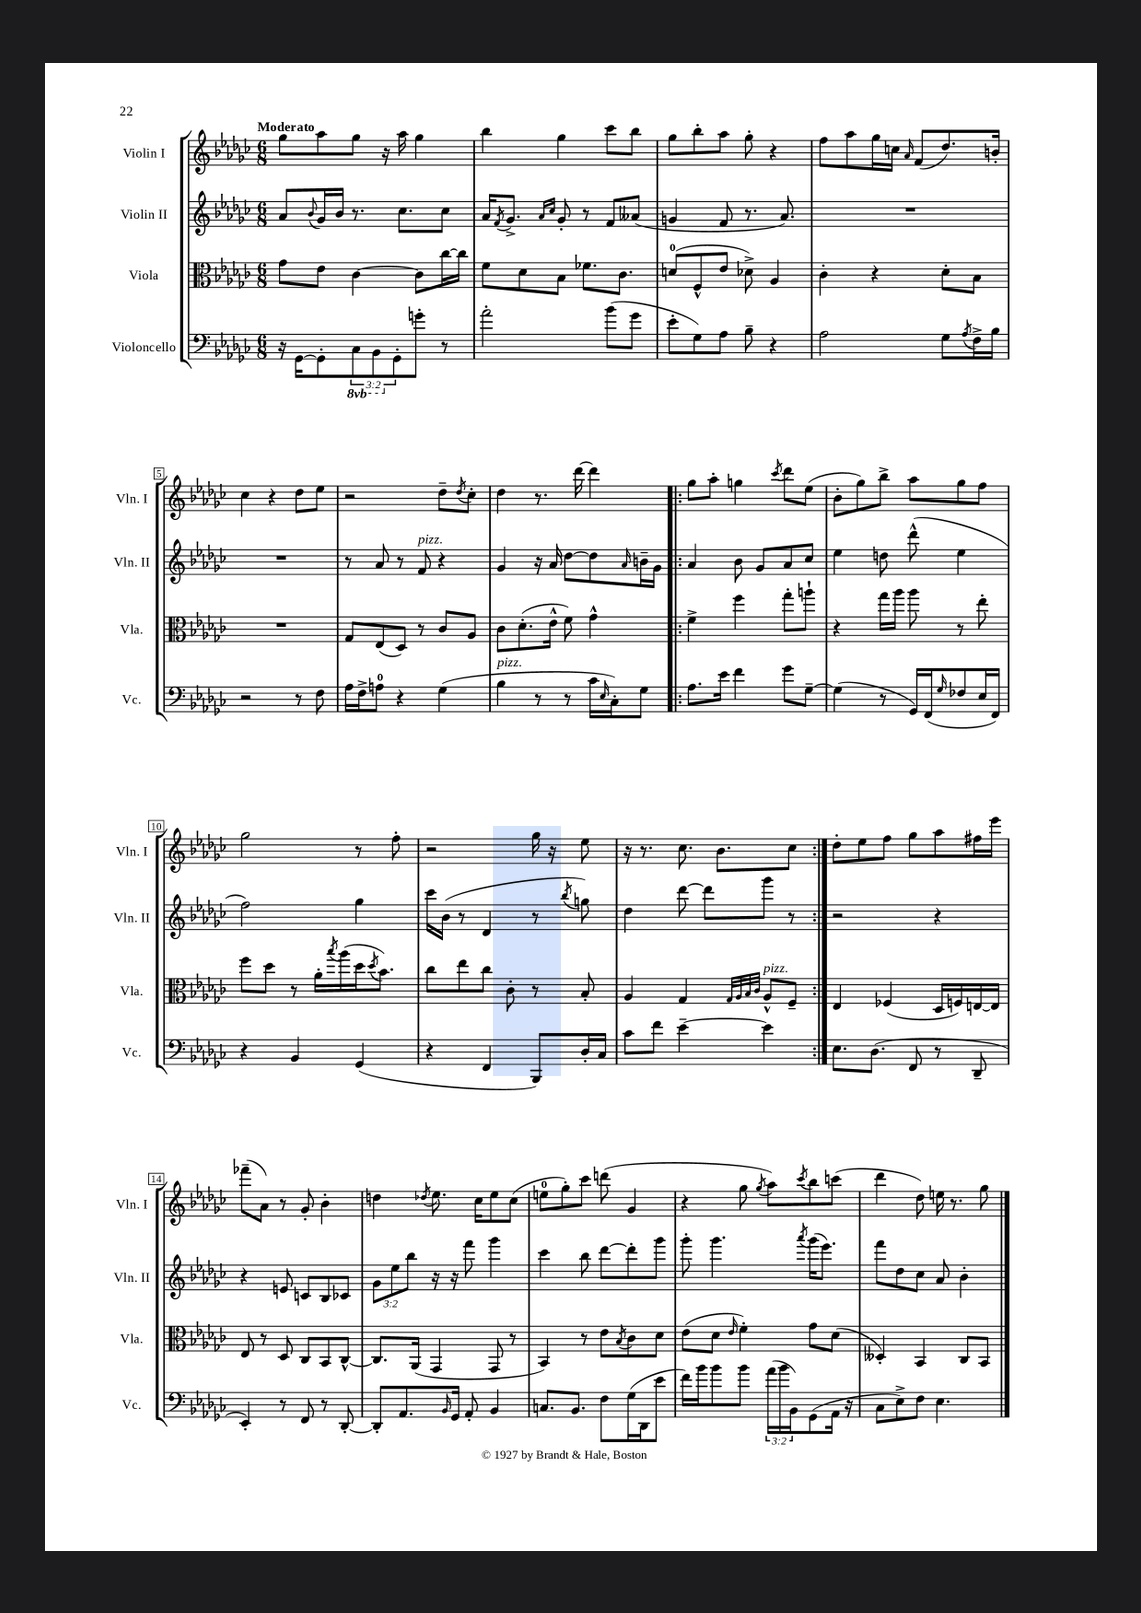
<<
\new StaffGroup <<
\new Staff = "s0" \with { instrumentName = "Violin I" shortInstrumentName = "Vln. I" } {
    \clef treble \key ges \major \numericTimeSignature \time 6/8 \tempo "Moderato"
    ges''8 aes''8 ges''8 r16 aes''16 ges''4 |
    bes''4 ges''4 ces'''8 bes''8 |
    ges''8 bes''8-. aes''8 ges''8-. r4 |
    f''8 aes''8 ges''16 c''16 \grace { aes'16 } f'8( des''8.) b'16-. |
    ces''4 r4 des''8 ees''8 |
    r2 des''8-- \acciaccatura { des''8 } ces''8-. |
    des''4 r8. des'''16~ des'''4 |
    \repeat volta 2 { ges''8 aes''8-. g''4 \acciaccatura { ces'''8 } des'''8 ees''8( |
    bes'8-. ges''8) bes''8-> aes''8 ges''8 f''8 |
    ges''2 r8 f''8-. |
    r2 ges''16 r16 ees''8 |
    r16 r8. ces''8. bes'8. ces''8 | }
    des''8-. ees''8 f''8 ges''8 aes''8 fis''16 ees'''16 |
    fes'''8--( aes'8) r8 ges'8-. bes'4-. |
    d''4 \acciaccatura { des''8 } ees''8. ces''16 ees''8 ces''8( |
    e''8-0 ges''8-.) ces'''8 d'''8( ges'4 |
    r4 ges''8 \acciaccatura { ges''8 } aes''8) \acciaccatura { ces'''8 } bes''8 c'''8( |
    des'''4 des''8) e''16 r8. ges''8 \bar "|." |
}
\new Staff = "s1" \with { instrumentName = "Violin II" shortInstrumentName = "Vln. II" } {
    \clef treble \key ges \major \numericTimeSignature \time 6/8 \override Staff.TupletNumber.text = #tuplet-number::calc-fraction-text
    aes'8 \appoggiatura { bes'8 } ges'16 bes'16 r8. ces''8. ces''8 |
    aes'16 \acciaccatura { f'8 } ges'8.-> \grace { aes'16 ces''16 } ges'8-. r8 f'8 aeses'8( |
    g'4 f'8 r8. aes'8.) |
    R2. |
    R2. |
    r8 aes'8 r8 f'8^\markup { \italic "pizz." } r4 |
    ges'4 r16 aes'16 des''8~ des''8 \grace { aes'16 } b'16-- ges'16 |
    \repeat volta 2 { aes'4 bes'8 ges'8 aes'8 ces''8 |
    ees''4 d''8 des'''8-^( ees''4 |
    f''2) ges''4 |
    ces'''16 bes'16( r8 des'4 r8 \acciaccatura { bes''8 } g''8) |
    des''4 des'''8~ des'''8 ges'''8 r8 | }
    r2 r4 |
    r4 e'8 c'8 bes8 ces'8 |
    \tuplet 3/2 { ges'8 ees''8 bes''8 } r16 r16 f'''8 ges'''4 |
    ces'''4 bes''8 des'''8~ des'''8-. ges'''8 |
    ges'''8-. ges'''4. \acciaccatura { aes'''8 } ges'''16( ees'''8.) |
    f'''8 des''8 ces''8 aes'8 bes'4-. \bar "|." |
}
\new Staff = "s2" \with { instrumentName = "Viola" shortInstrumentName = "Vla." } {
    \clef alto \key ges \major \numericTimeSignature \time 6/8
    ges'8 ees'8 ces'4~ ces'8 ces''16~ ces''16 |
    f'8 des'8 bes8 fes'8. ces'8. |
    d'8-0( f8-^ ees'8 des'8->) aes4 |
    ces'4-. r4 des'8-. bes8 |
    R2. |
    ges8 ees8( des8) r8 ces'8 aes8 |
    ces'8 des'8.-.( ees'16-^ f'8) ges'4-^ |
    \repeat volta 2 { f'4-> f''4 ges''8-. a''8-! |
    r4 ges''16 aes''16 aes''8 r8 ees''8-. |
    f''8 des''8 r8 aes'16-. \acciaccatura { bes''8 } aes''16( des''16 \acciaccatura { des''8 } bes'8.) |
    ces''8 ees''8 ces''8 ces'8-. r8 bes8-. |
    aes4 ges4 \grace { ges32 aes32 bes32 ces'32 } aes8-^^\markup { \italic "pizz." } f8-- | }
    ees4 fes4( des16 f16) e16~ e16 |
    ees8 r8 des8 ces8 bes,8 ces8~-^ |
    ces8. aes,16( ges,4 ges,8 r8 |
    bes,4) r8 ees'8 \acciaccatura { bes8 } ces'8 des'8 |
    ees'8( des'8 \grace { ees'16 } f'4-.) ges'8 des'8( |
    deses4-.) bes,4 ces8 bes,8 \bar "|." |
}
\new Staff = "s3" \with { instrumentName = "Violoncello" shortInstrumentName = "Vc." } {
    \clef bass \key ges \major \numericTimeSignature \time 6/8 \override Staff.TupletNumber.text = #tuplet-number::calc-fraction-text \set Staff.ottavationMarkups = #ottavation-simple-ordinals
    r16 ges,16~ ges,8-. \tuplet 3/2 { \ottava #-1 ces,8 bes,,8 \ottava #0 ges,8-. } g'8-. r8 |
    aes'2-. bes'8( ges'8 |
    ees'8-. ges8) aes8 bes8-- r4 |
    aes2 ges8 \acciaccatura { aes8 } f16-> bes16 |
    r2 r8 f8 |
    aes16 f16-> a8-0 r4 ges4( |
    bes4^\markup { \italic "pizz." } r8 r8 ces'16 \grace { ees16 } ces16-.) ges8 |
    \repeat volta 2 { aes8. ees'16 f'4 ges'8 ges8~-- |
    ges4( r8 ges,16) f,16( \grace { ges16 } fes8 ees16 f,16) |
    r4 bes,4 ges,4( |
    r4 f,4 bes,,8) des16-. ces16 |
    ces'8 f'8 ees'4~-- ees'4 | }
    ees8. des8.( f,8 r8 des,8-- |
    ees,4-.) r8 f,8 r8 des,8~-. |
    des,8-. aes,8. \grace { bes,16 } ges,16 aes,8-. bes,4 |
    c8. bes,8. f8 ges16( des,16 ees'8 |
    f'16) bes'16 bes'8 bes'8 \tuplet 3/2 { aes'16( bes'16 bes,16) } ges,8( aes,16 r16 |
    ces8 ees8->) f8 ees4. \bar "|." |
}
>>
>>
\layout { \context { \Score \override BarNumber.stencil = #(make-stencil-boxer 0.1 0.3 ly:text-interface::print) } }
